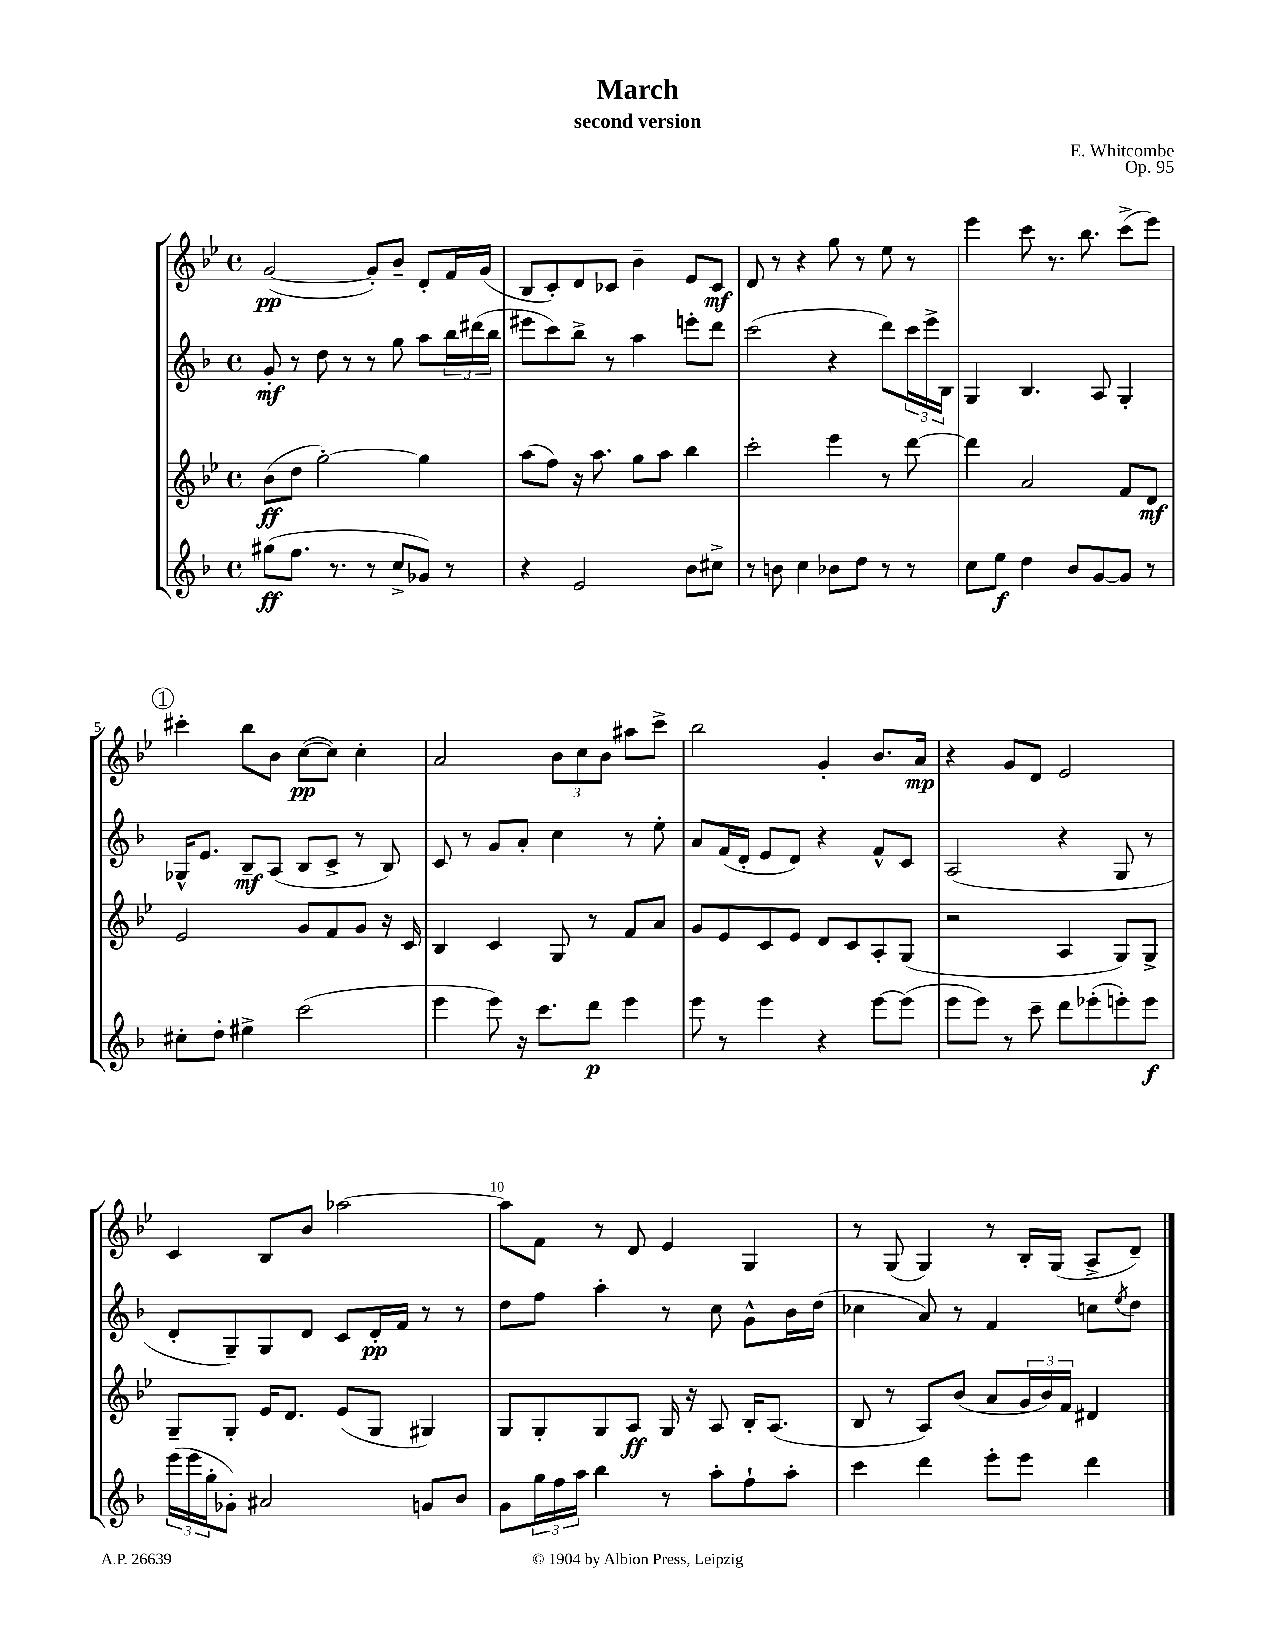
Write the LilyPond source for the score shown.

\header { title = "March" composer = "E. Whitcombe" subtitle = "second version" opus = "Op. 95" }
<<
\new StaffGroup <<
\new Staff = "s0" {
    \clef treble \key bes \major \defaultTimeSignature \time 4/4
    g'2~\pp( g'8-.) bes'8-- d'8-. f'16 g'16( |
    bes8 c'8-.) d'8 ces'8 bes'4-- ees'8 ces'8\mf |
    d'8 r8 r4 g''8 r8 ees''8 r8 |
    ees'''4 c'''8 r8. bes''8. c'''8->( ees'''8) |
    \mark \markup { \circle "1" } cis'''4-. bes''8 bes'8 c''8~\pp( c''8) c''4-. |
    a'2 \tuplet 3/2 { bes'8 c''8 bes'8 } ais''8 c'''8-> |
    bes''2 g'4-. bes'8. a'16\mp |
    r4 g'8 d'8 ees'2 |
    c'4 bes8 bes'8 aes''2~ |
    aes''8 f'8 r8 d'8 ees'4 g4 |
    r8 g8( g4) r8 bes16-. g16( a8-> d'8--) \bar "|." |
}
\new Staff = "s1" {
    \clef treble \key f \major \defaultTimeSignature \time 4/4
    g'8-.\mf r8 d''8 r8 r8 g''8 a''8 \tuplet 3/2 { bes''16 dis'''16( bes''16 } |
    eis'''8 c'''8) bes''8-> r8 a''4 e'''8-. d'''8 |
    c'''2( r4 d'''8) \tuplet 3/2 { c'''16 e'''16-> bes16 } |
    g4 bes4. a8 g4-. |
    \mark \markup { \circle "1" } ges16-^ e'8. bes8--\mf a8( bes8 c'8-> r8 bes8) |
    c'8 r8 g'8 a'8-. c''4 r8 e''8-. |
    a'8 f'16( d'16-. e'8 d'8) r4 f'8-^ c'8 |
    a2( r4 g8 r8 |
    d'8-. g8--) g8 d'8 c'8 d'16-.\pp f'16 r8 r8 |
    d''8 f''8 a''4-. r8 c''8 g'8-^ bes'16 d''16( |
    ces''4 a'8) r8 f'4 c''8 \acciaccatura { e''8 } d''8 \bar "|." |
}
\new Staff = "s2" {
    \clef treble \key bes \major \defaultTimeSignature \time 4/4
    bes'8\ff( d''8 g''2~-.) g''4 |
    a''8( f''8) r16 a''8. g''8 a''8 bes''4 |
    c'''2-. ees'''4 r8 d'''8~ |
    d'''4 a'2 f'8 d'8\mf |
    \mark \markup { \circle "1" } ees'2 g'8 f'8 g'8 r16 c'16 |
    bes4 c'4 g8 r8 f'8 a'8 |
    g'8 ees'8 c'8 ees'8 d'8 c'8 a8-. g8( |
    r2 a4 g8) g8-> |
    g8-- g8-. ees'16 d'8. ees'8( g8 gis4) |
    g8 g8-. g8 a8\ff g16 r16 a8 bes16-. a8.( |
    bes8 r8 a8) bes'8( a'8 \tuplet 3/2 { g'16 bes'16) f'16 } dis'4 \bar "|." |
}
\new Staff = "s3" {
    \clef treble \key f \major \defaultTimeSignature \time 4/4
    gis''8\ff( f''8. r8. r8 c''8-> ges'8) r8 |
    r4 e'2 bes'8 cis''8-> |
    r8 b'8 c''4 bes'8 d''8 r8 r8 |
    c''8 e''8\f d''4 bes'8 g'8~ g'8 r8 |
    \mark \markup { \circle "1" } cis''8-. d''8-. eis''4-> c'''2( |
    e'''4 e'''8) r16 c'''8. d'''8\p e'''4 |
    e'''8 r8 e'''4 r4 e'''8~ e'''8( |
    e'''8 e'''8) r8 c'''8-- d'''8 ees'''8-.( e'''8-.) e'''8\f |
    \tuplet 3/2 { e'''16( e'''16 g''16-. } ges'8-.) ais'2 g'8 bes'8 |
    g'8 \tuplet 3/2 { g''16 f''16 a''16 } bes''4 r8 a''8-. f''8-! a''8-. |
    c'''4 d'''4 e'''8-. e'''8 d'''4 \bar "|." |
}
>>
>>
\layout { \context { \Score \override BarNumber.break-visibility = ##(#f #t #t) barNumberVisibility = #(every-nth-bar-number-visible 5) } }
